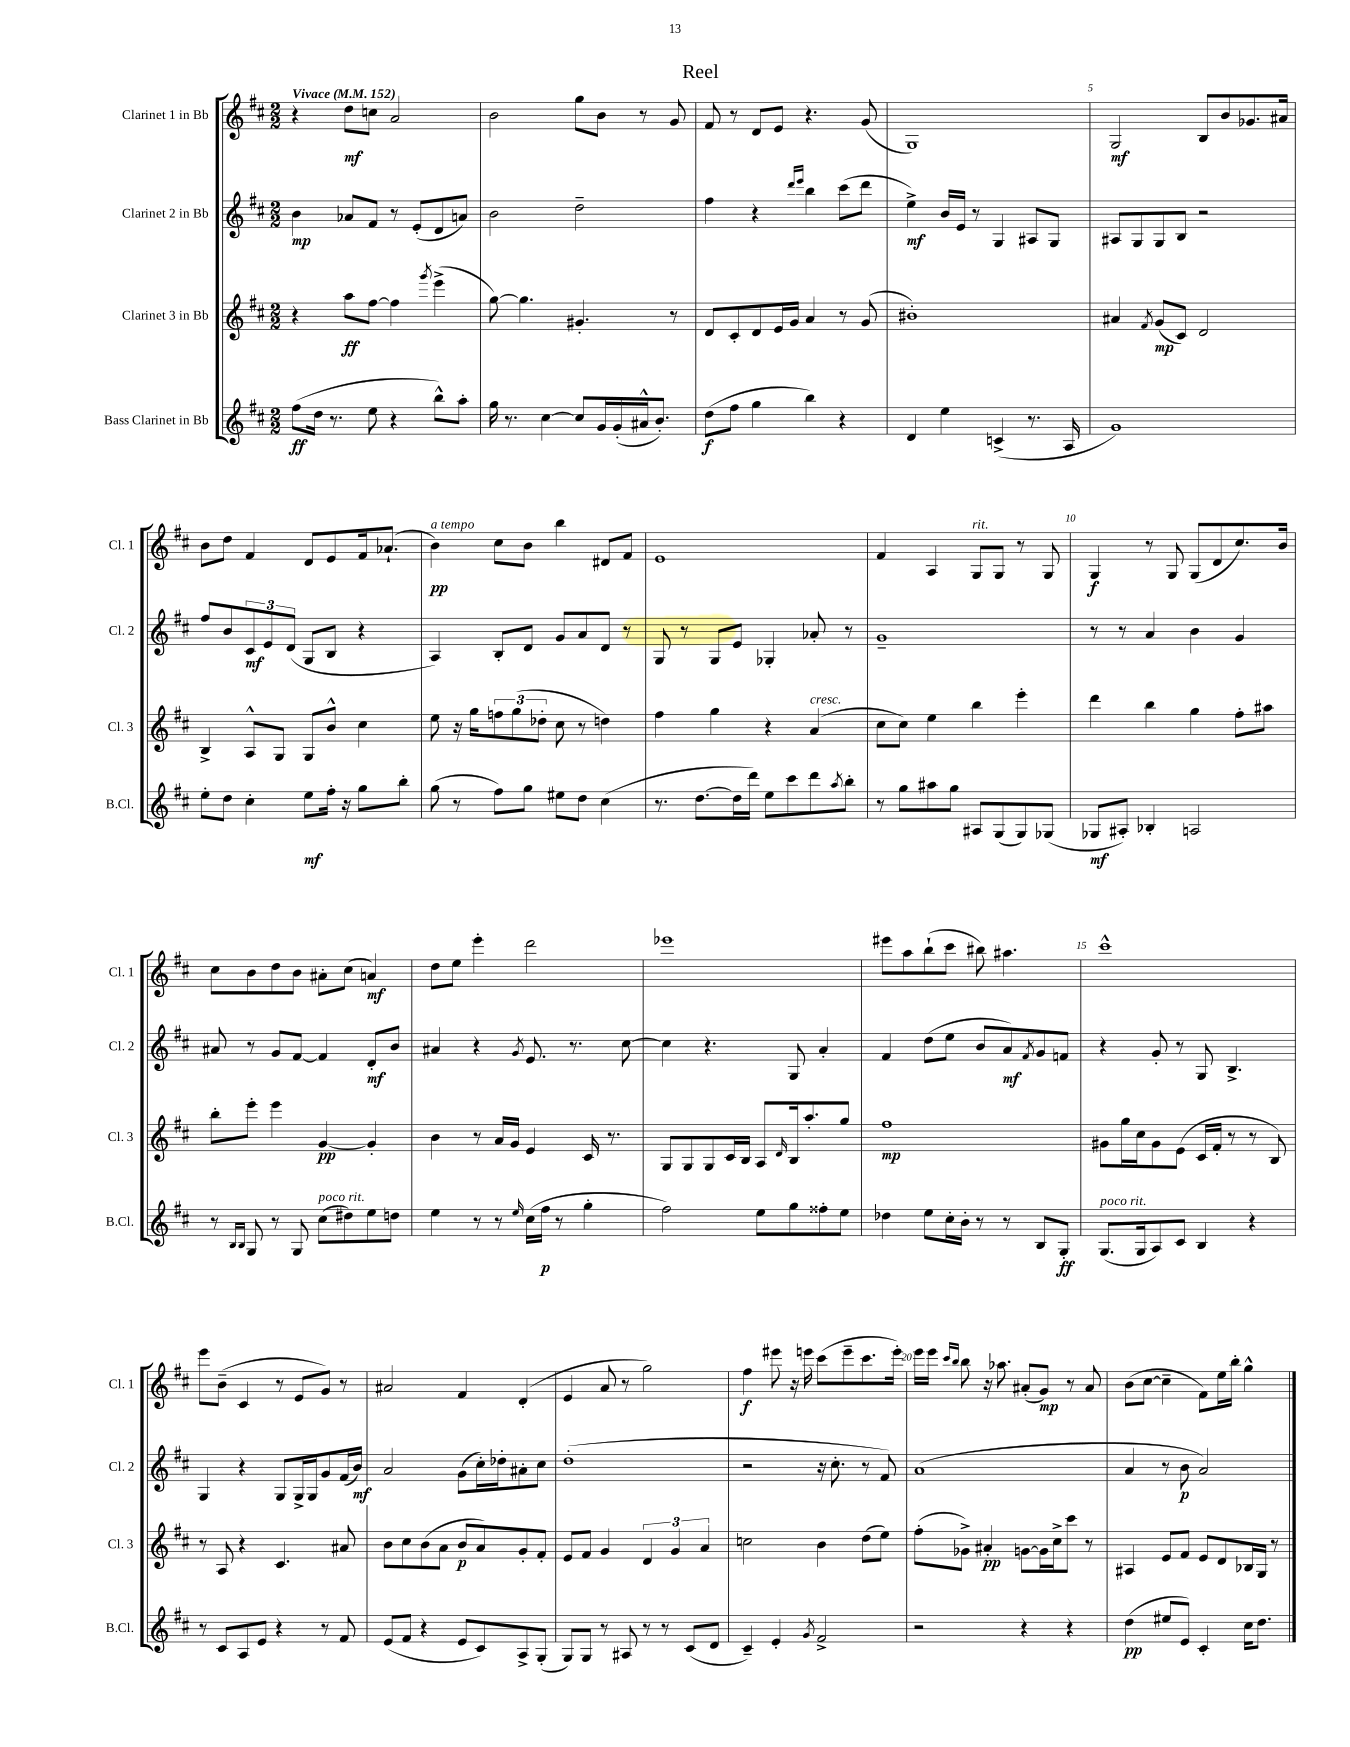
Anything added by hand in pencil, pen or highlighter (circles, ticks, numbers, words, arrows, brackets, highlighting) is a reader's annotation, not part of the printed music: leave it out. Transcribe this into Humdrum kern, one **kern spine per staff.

**kern	**dynam	**kern	**dynam	**kern	**dynam	**kern	**dynam
*part4	*part4	*part3	*part3	*part2	*part2	*part1	*part1
*staff4	*staff4	*staff3	*staff3	*staff2	*staff2	*staff1	*staff1
*I"Bass Clarinet in Bb	*	*I"Clarinet 3 in Bb	*	*I"Clarinet 2 in Bb	*	*I"Clarinet 1 in Bb	*
*I'B.Cl.	*	*I'Cl. 3	*	*I'Cl. 2	*	*I'Cl. 1	*
*clefG2	*	*clefG2	*	*clefG2	*	*clefG2	*
*k[f#c#]	*	*k[f#c#]	*	*k[f#c#]	*	*k[f#c#]	*
*M2/2	*	*M2/2	*	*M2/2	*	*M2/2	*
*MM152	*	*MM152	*	*MM152	*	*MM152	*
=1	=1	=1	=1	=1	=1	=1	=1
!	!	!	!	!	!	!LO:TX:a:B:t=Vivace	!
(8ff#\L	ff	4r	.	4b\	mp	4r	.
16dd\Jk	.	.	.	.	.	.	.
8.r	.	.	.	.	.	.	.
.	.	8aa\L	ff	8a-X/L	.	8dd\L	mf
8ee\	.	[8ff#\J	.	8f#/J	.	8ccn\J	.
4r	.	4ff#\]	.	8r	.	2a/	.
.	.	.	.	(8e'/L	.	.	.
.	.	8qggg/	.	.	.	.	.
8bb^^\L)	.	(4eee^\	.	8d/	.	.	.
8aa'\J	.	.	.	8an/J)	.	.	.
=2	=2	=2	=2	=2	=2	=2	=2
16gg\	.	[8gg\)	.	2b\	.	2b\	.
8.r	.	.	.	.	.	.	.
.	.	4.gg\]	.	.	.	.	.
[4cc#\	.	.	.	.	.	.	.
8cc#/L]	.	4.g#X'/	.	2dd~\	.	8gg\L	.
16g/L	.	.	.	.	.	8b\J	.
(16g'/	.	.	.	.	.	.	.
16a#X^^/J	.	.	.	.	.	8r	.
8.b'/J)	.	.	.	.	.	.	.
.	.	8r	.	.	.	8g/	.
=3	=3	=3	=3	=3	=3	=3	=3
(8dd\L	f	8d/L	.	4ff#\	.	8f#/	.
8ff#\J	.	8c#'/	.	.	.	8r	.
4gg\	.	8d/	.	4r	.	8d/L	.
.	.	16e/L	.	.	.	8e/J	.
.	.	16g/JJ	.	.	.	.	.
.	.	.	.	16qqddd/LL	.	.	.
.	.	.	.	16qqeee/JJ	.	.	.
4bb\)	.	4a/	.	4bb\	.	4.r	.
4r	.	8r	.	(8ccc#\L	.	.	.
.	.	(8g/	.	8ddd\J	.	(8g/	.
=4	=4	=4	=4	=4	=4	=4	=4
4d/	.	1b#X')	.	4ee^\)	mf	1G)	.
4ee\	.	.	.	16b/LL	.	.	.
.	.	.	.	16e/JJ	.	.	.
.	.	.	.	8r	.	.	.
(4cn^/	.	.	.	4G/	.	.	.
8.r	.	.	.	8A#X/L	.	.	.
.	.	.	.	8G/J	.	.	.
16A/	.	.	.	.	.	.	.
=5	=5	=5	=5	=5	=5	=5	=5
1g)	.	4a#X/	.	8A#X/L	.	2G/	mf
.	.	.	.	8G/	.	.	.
.	.	8qf#/	.	.	.	.	.
.	.	(8g/L	mp	8G/	.	.	.
.	.	8c#/J)	.	8B/J	.	.	.
.	.	2d/	.	2r	.	8B/L	.
.	.	.	.	.	.	8b/	.
.	.	.	.	.	.	8.g-X/	.
.	.	.	.	.	.	16a#X/Jk	.
!!LO:LB:g=z
=6	=6	=6	=6	=6	=6	=6	=6
8ee'\L	.	4B^/	.	8ff#/L	.	8b\L	.
8dd\J	.	.	.	8b/	.	8dd\J	.
4cc#'\	.	8A^^/L	.	12c#/	mf	4f#/	.
.	.	.	.	12e/	.	.	.
.	.	8G/J	.	.	.	.	.
.	.	.	.	(12d/J	.	.	.
8ee\L	mf	8G/L	.	8G/L	.	8d/L	.
16ff#'\Jk	.	8b^^/J	.	8B/J	.	8e/	.
16r	.	.	.	.	.	.	.
8gg\L	.	4cc#\	.	4r	.	16f#/k	.
.	.	.	.	.	.	(8.a-X`/J	.
8bb'\J	.	.	.	.	.	.	.
=7	=7	=7	=7	=7	=7	=7	=7
!	!	!	!	!	!	!LO:TX:a:i:t=a tempo	!
(8gg\	.	8ee\	.	4A/)	.	4b\)	pp
8r	.	16r	.	.	.	.	.
.	.	16gg\KL	.	.	.	.	.
8ff#\L)	.	12ffn\	.	8B'/L	.	8cc#\L	.
.	.	(12gg\	.	.	.	.	.
8gg\J	.	.	.	8d/J	.	8b\J	.
.	.	12dd-X'\J	.	.	.	.	.
8ee#X\L	.	8cc#\	.	8g/L	.	4bb\	.
8dd\J	.	8r	.	8a/	.	.	.
(4cc#\	.	4ddn\)	.	8d/J	.	8d#X/L	.
.	.	.	.	8r	.	8f#/J	.
=8	=8	=8	=8	=8	=8	=8	=8
8.r	.	4ff#\	.	8G/	.	1e	.
.	.	.	.	8r	.	.	.
[8.dd\L	.	.	.	.	.	.	.
.	.	4gg\	.	8G/L	.	.	.
16dd\L]	.	.	.	8e/J	.	.	.
16ddd\JJ)	.	.	.	.	.	.	.
8ee\L	.	4r	.	4G-X'/	.	.	.
8ccc#\	.	.	.	.	.	.	.
!	!	!LO:TX:a:i:t=cresc.	!	!	!	!	!
8ddd\	.	(4a/	.	8a-X'/	.	.	.
8qaa/	.	.	.	.	.	.	.
8bb'\J	.	.	.	8r	.	.	.
=9	=9	=9	=9	=9	=9	=9	=9
8r	.	8cc#\L	.	1g~	.	4f#/	.
8gg\L	.	8cc#\J)	.	.	.	.	.
8aa#X\	.	4ee\	.	.	.	4A/	.
8gg\J	.	.	.	.	.	.	.
!	!	!	!	!	!	!LO:TX:a:i:t=rit.	!
8A#X/L	.	4bb\	.	.	.	8G/L	.
(8G/	.	.	.	.	.	8G/J	.
8G/)	.	4eee'\	.	.	.	8r	.
(8G-X/J	.	.	.	.	.	8G/	.
=10	=10	=10	=10	=10	=10	=10	=10
8G-X/L	mf	4ddd\	.	8r	.	4G/	f
8A#X'/J)	.	.	.	8r	.	.	.
4B-X'/	.	4bb\	.	4a/	.	8r	.
.	.	.	.	.	.	8G/	.
2An/	.	4gg\	.	4b\	.	(8G/L	.
.	.	.	.	.	.	8d/	.
.	.	8ff#'\L	.	4g/	.	8.cc#/)	.
.	.	8aa#X\J	.	.	.	.	.
.	.	.	.	.	.	16b/Jk	.
!!LO:LB:g=z
=11	=11	=11	=11	=11	=11	=11	=11
8r	.	8bb'\L	.	8a#X/	.	8cc#\L	.
16qqB/LL	.	.	.	.	.	.	.
16qqB/JJ	.	.	.	.	.	.	.
8G/	.	8eee'\J	.	8r	.	8b\	.
8r	.	4eee\	.	8g/L	.	8dd\	.
8G/	.	.	.	[8f#/J	.	8b\J	.
!LO:TX:a:i:t=poco rit.	!	!	!	!	!	!	!
(8cc#\L	.	[4g/	pp	4f#/]	.	8a#X'\L	.
8dd#X\)	.	.	.	.	.	(8cc#\J	.
8ee\	.	4g'/]	.	8d'/L	mf	4an/)	mf
8ddn\J	.	.	.	8b/J	.	.	.
=12	=12	=12	=12	=12	=12	=12	=12
4ee\	.	4b\	.	4a#X/	.	8dd\L	.
.	.	.	.	.	.	8ee\J	.
8r	.	8r	.	4r	.	4eee'\	.
8r	.	16a/LL	.	.	.	.	.
.	.	16g/JJ	.	.	.	.	.
16qqee/	.	.	.	8qg/	.	.	.
(16cc#\LL	.	4e/	.	8.e/	.	2ddd\	.
16ff#\JJ	p	.	.	.	.	.	.
8r	.	.	.	.	.	.	.
.	.	.	.	8.r	.	.	.
4gg'\	.	16c#/	.	.	.	.	.
.	.	8.r	.	.	.	.	.
.	.	.	.	[8cc#\	.	.	.
=13	=13	=13	=13	=13	=13	=13	=13
2ff#\)	.	8G/L	.	4cc#\]	.	1eee-X	.
.	.	8G/	.	.	.	.	.
.	.	8G/	.	4.r	.	.	.
.	.	16c#/L	.	.	.	.	.
.	.	16B/JJ	.	.	.	.	.
8ee\L	.	8A/L	.	.	.	.	.
.	.	16qqd/	.	.	.	.	.
8gg\	.	16B/k	.	8G/	.	.	.
.	.	8.aa'/	.	.	.	.	.
8ff##X'\	.	.	.	4a'/	.	.	.
8ee\J	.	8gg/J	.	.	.	.	.
=14	=14	=14	=14	=14	=14	=14	=14
4dd-X\	.	1ff#	mp	4f#/	.	8eee#X\L	.
.	.	.	.	.	.	8aa\	.
8ee\L	.	.	.	(8dd\L	.	(8bb`\	.
16cc#'\L	.	.	.	8ee\J	.	8ccc#\J	.
16b'\JJ	.	.	.	.	.	.	.
8r	.	.	.	8b/L	.	8bb#X\)	.
8r	.	.	.	8a/)	mf	4.aa#X\	.
.	.	.	.	8qf#/	.	.	.
8B/L	.	.	.	8g/	.	.	.
8G'/J	ff	.	.	8fn/J	.	.	.
=15	=15	=15	=15	=15	=15	=15	=15
!LO:TX:a:i:t=poco rit.	!	!	!	!	!	!	!
(8.G/L	.	8g#X\L	.	4r	.	1ccc#^^	.
.	.	16gg\L	.	.	.	.	.
16G/k	.	16cc#\J	.	.	.	.	.
8A/)	.	8g#\	.	8g'/	.	.	.
8c#/J	.	(8e\J	.	8r	.	.	.
4B/	.	16c#/LL	.	8G/	.	.	.
.	.	16f#'/JJ	.	.	.	.	.
.	.	8r	.	4.B^/	.	.	.
4r	.	8r	.	.	.	.	.
.	.	8B/)	.	.	.	.	.
!!LO:LB:g=z
=16	=16	=16	=16	=16	=16	=16	=16
8r	.	8r	.	4G/	.	8eee\L	.
8c#/L	.	8A/	.	.	.	(8b~\J	.
8A/	.	4r	.	4r	.	4c#/	.
8e/J	.	.	.	.	.	.	.
4r	.	4.c#/	.	8G/L	.	8r	.
.	.	.	.	16G^/L	.	8e/L	.
.	.	.	.	16G/J	.	.	.
8r	.	.	.	8g/	.	8g/J)	.
8f#/	.	8a#X/	.	(16f#/L	.	8r	.
.	.	.	.	16b/JJ)	mf	.	.
=17	=17	=17	=17	=17	=17	=17	=17
(8e/L	.	8b\L	.	2a/	.	2a#X/	.
8f#/J	.	8cc#\	.	.	.	.	.
4r	.	(8b\	.	.	.	.	.
.	.	8a\J	.	.	.	.	.
8e/L	.	8b/L	p	(8g\L	.	4f#/	.
8c#/)	.	8a/)	.	16cc#'\L)	.	.	.
.	.	.	.	16dd-X'\J	.	.	.
8A^/	.	8g'/	.	8a#X'\	.	(4d'/	.
(8G'/J	.	8f#'/J	.	8cc#\J	.	.	.
=18	=18	=18	=18	=18	=18	=18	=18
8G/L)	.	8e/L	.	(1dd'	.	4e/	.
8G/J	.	8f#/J	.	.	.	.	.
8r	.	4g/	.	.	.	8a/	.
8A#X/	.	.	.	.	.	8r	.
8r	.	6d/	.	.	.	2gg\)	.
8r	.	.	.	.	.	.	.
.	.	6g/	.	.	.	.	.
(8c#/L	.	.	.	.	.	.	.
.	.	6a/	.	.	.	.	.
8d/J	.	.	.	.	.	.	.
=19	=19	=19	=19	=19	=19	=19	=19
4c#~/)	.	2ccn\	.	2r	.	4ff#\	f
4e'/	.	.	.	.	.	8eee#X\	.
.	.	.	.	.	.	16r	.
.	.	.	.	.	.	16eeen\	.
8qg/	.	.	.	.	.	.	.
2f#^/	.	4b\	.	16r	.	(8ccc#\L	.
.	.	.	.	8.cc#'\	.	.	.
.	.	.	.	.	.	8eee~\	.
.	.	(8dd\L	.	8r	.	8.ccc#\	.
.	.	8ee\J)	.	8f#/)	.	.	.
.	.	.	.	.	.	16eee'\Jk)	.
=20	=20	=20	=20	=20	=20	=20	=20
2r	.	(8ff#'\L	.	(1a	.	16eee\LL	.
.	.	.	.	.	.	16eee\JJ	.
.	.	.	.	.	.	16qqccc#/LL	.
.	.	.	.	.	.	16qqbb/JJ	.
.	.	8g-X^\J)	.	.	.	8bb\	.
.	.	4a#X'/	pp	.	.	16r	.
.	.	.	.	.	.	8.aa-X\	.
4r	.	[8gn\L	.	.	.	(8a#X'/L	.
.	.	16g\L]	.	.	.	8g/J)	mp
.	.	16cc#^\J	.	.	.	.	.
4r	.	8ccc#\J	.	.	.	8r	.
.	.	8r	.	.	.	8a#/	.
=21	=21	=21	=21	=21	=21	=21	=21
(4dd\	pp	4A#X/	.	4a/	.	(8b\L	.
.	.	.	.	.	.	[8cc#\J	.
8ee#X/L	.	8e/L	.	8r	.	4cc#~\]	.
8e/J)	.	8f#/J	.	8b\	p	.	.
4c#'/	.	8e/L	.	2a/)	.	8f#\L)	.
.	.	8d/	.	.	.	16ee\L	.
.	.	.	.	.	.	16bb'\JJ	.
16cc#\KL	.	16B-X/L	.	.	.	4gg^^\	.
8.dd\J	.	16G/JJ	.	.	.	.	.
.	.	8r	.	.	.	.	.
==	==	==	==	==	==	==	==
*-	*-	*-	*-	*-	*-	*-	*-
